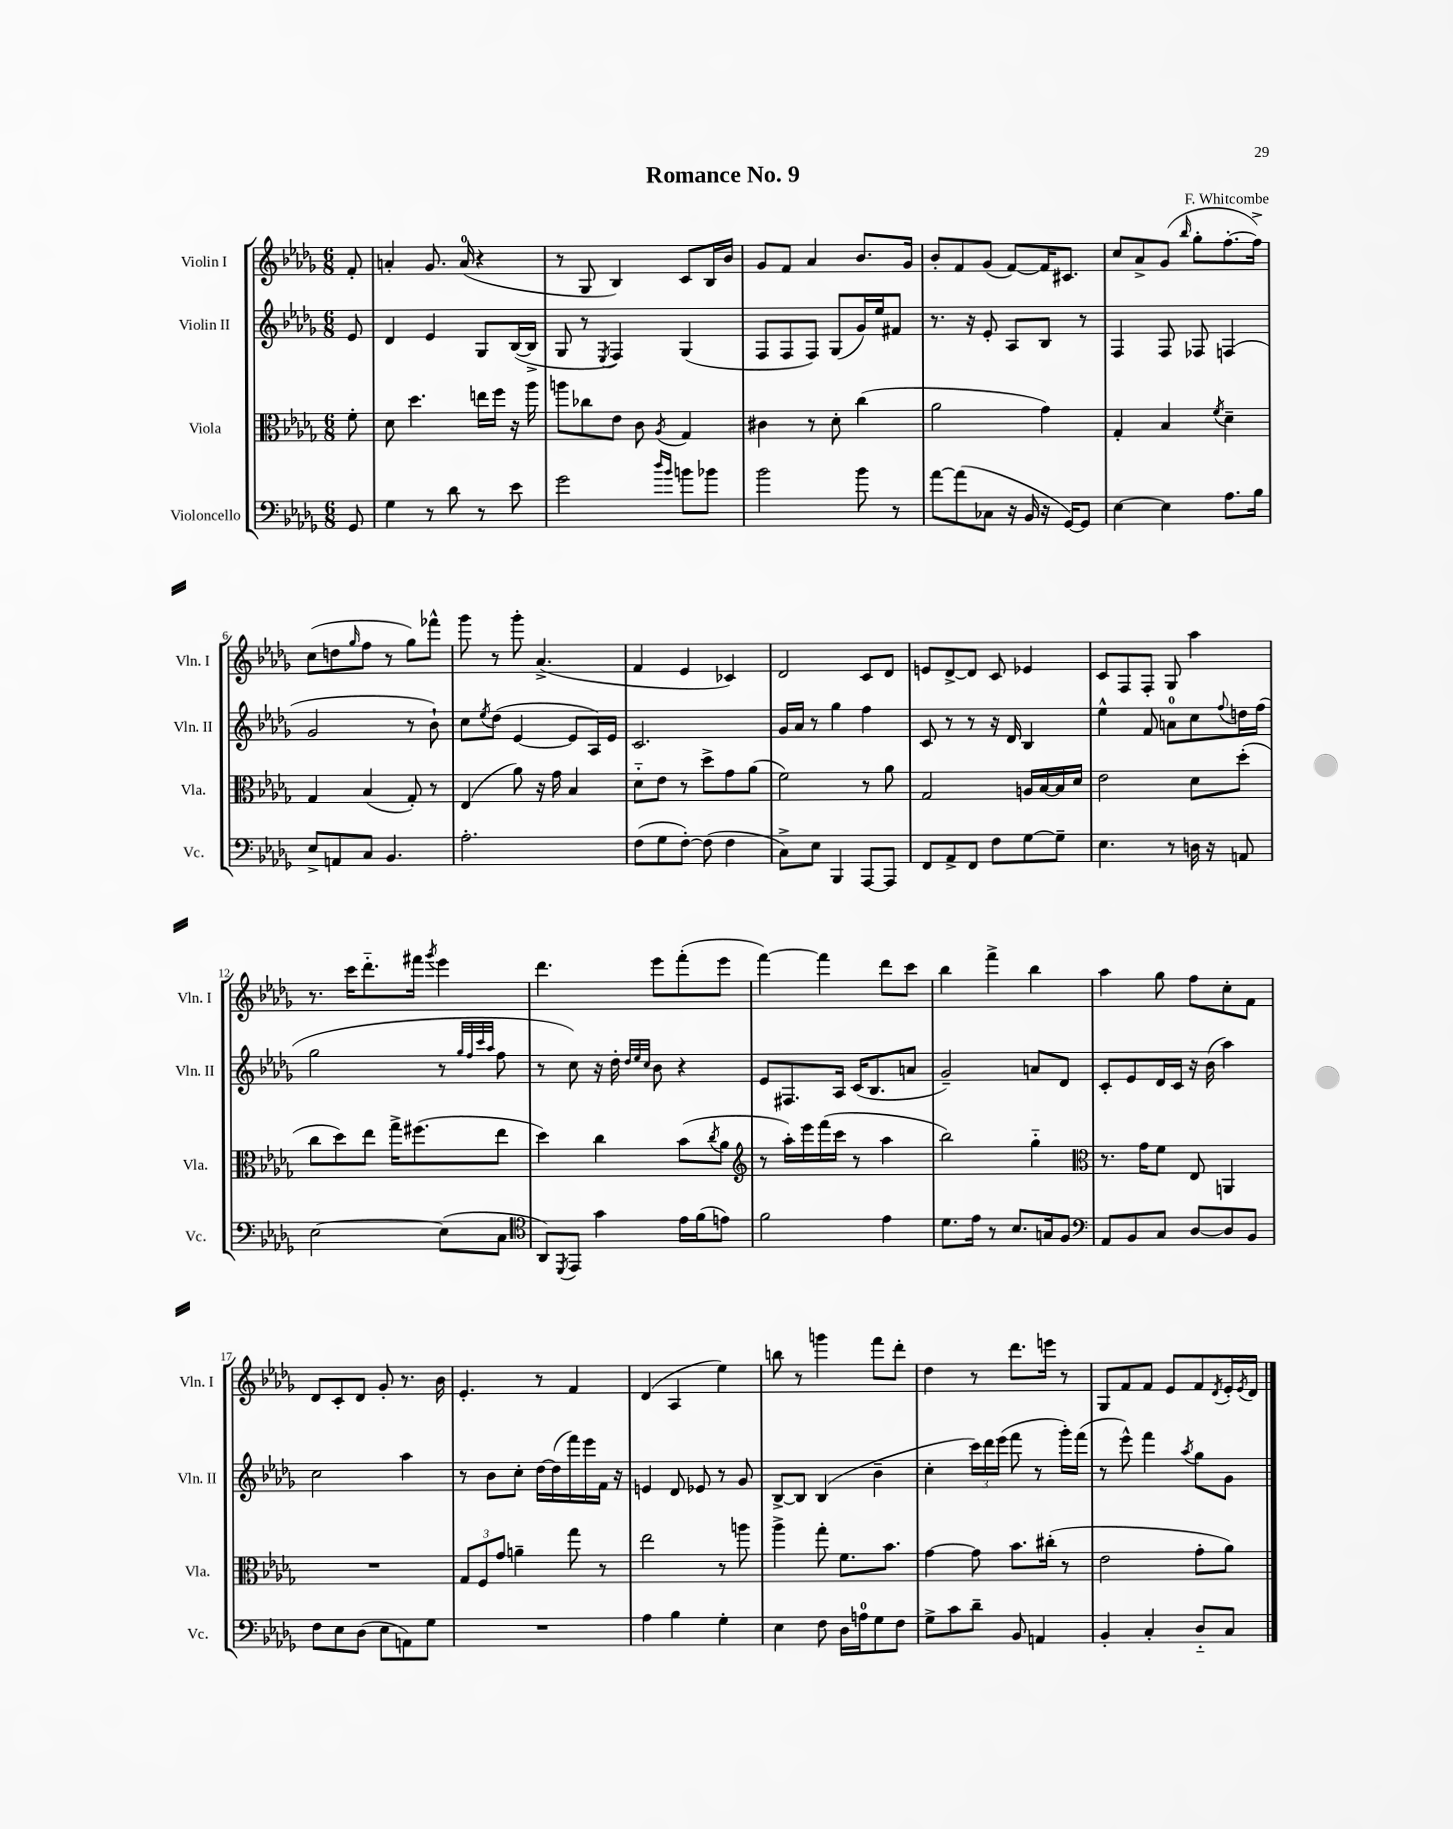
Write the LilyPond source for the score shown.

\header { title = "Romance No. 9" composer = "F. Whitcombe" }
<<
\new StaffGroup <<
\new Staff = "s0" \with { instrumentName = "Violin I" shortInstrumentName = "Vln. I" } {
    \clef treble \key des \major \numericTimeSignature \time 6/8 \partial 8
    f'8-. |
    a'4-. ges'8. a'16-0( r4 |
    r8 ges8 bes4) c'8 bes16 bes'16 |
    ges'8 f'8 aes'4 bes'8. ges'16 |
    bes'8-. f'8 ges'8( f'8~) f'16 cis'8. |
    c''8 aes'8-> ges'8( \grace { bes''16 } ges''8-. f''8.~-. f''16->) |
    c''8( d''8 \grace { ges''16 } f''8 r8 ges''8) fes'''8-^ |
    ges'''8 r8 ges'''8-. aes'4.->( |
    f'4 ees'4 ces'4) |
    des'2 c'8 des'8 |
    e'8 des'8~-> des'8 c'8 ees'4 |
    c'8 f8 f8-. ges8 aes''4 |
    r8. c'''16 des'''8.-_ fis'''16 \acciaccatura { ges'''8 } ees'''4 |
    des'''4. ees'''8 f'''8-.( ees'''8 |
    f'''4~) f'''4 des'''8 c'''8 |
    bes''4 f'''4-> bes''4 |
    aes''4 ges''8 f''8 c''8-. f'8 |
    des'8 c'8-. des'8 ges'8-. r8. bes'16 |
    ees'4.-. r8 f'4 |
    des'4( aes4 ees''4) |
    b''8 r8 g'''4 f'''8 des'''8-. |
    des''4 r8 des'''8. e'''16 r8 |
    ges8 f'8 f'8 ees'8 f'8 \acciaccatura { des'8 } ees'16-. \acciaccatura { ees'8 } des'16 \bar "|." |
}
\new Staff = "s1" \with { instrumentName = "Violin II" shortInstrumentName = "Vln. II" } {
    \clef treble \key des \major \numericTimeSignature \time 6/8 \partial 8
    ees'8 |
    des'4 ees'4 ges8 bes16~( bes16-> |
    ges8 r8 \acciaccatura { ees8 } f4) ges4( |
    f8 f8 f8) ges8( ges'16) ees''16 fis'8 |
    r8. r16 ees'8-. aes8 bes8 r8 |
    f4 f8 fes8 f4( |
    ges'2 r8 bes'8-!) |
    c''8 \acciaccatura { ees''8 } des''8( ees'4~ ees'8 aes16) ees'16 |
    c'2. |
    ges'16 aes'16 r8 ges''4 f''4 |
    c'8 r8 r8 r16 des'16 bes4 |
    ees''4-^ f'8 a'8-0 c''8 \appoggiatura { f''8 } d''16 f''16( |
    ges''2 r8 \grace { ges''32 f''32 c'''32 aes''32 } f''8 |
    r8 c''8) r16 des''16-. \grace { des''32 ees''32 c''32 } bes'8 r4 |
    ees'8 fis8. aes16 c'16( bes8. a'8 |
    ges'2--) a'8 des'8 |
    c'8-. ees'8 des'16 c'16 r16 bes'16( aes''4) |
    c''2 aes''4 |
    r8 bes'8 c''8-. des''16~ des''16( f'''16) ees'''16 f'16 r16 |
    e'4 des'8 ees'8 r8 ges'8 |
    bes8~-> bes8 bes4( bes'4-- |
    c''4-. \tuplet 3/2 { c'''16) des'''16 ees'''16( } f'''8 r8 ges'''16-.) f'''16( |
    r8 ees'''8-^) f'''4 \acciaccatura { aes''8 } ges''8 ges'8 \bar "|." |
}
\new Staff = "s2" \with { instrumentName = "Viola" shortInstrumentName = "Vla." } {
    \clef alto \key des \major \numericTimeSignature \time 6/8 \partial 8
    f'8-. |
    des'8 des''4. e''16 f''16 r16 aes''16 |
    a''8 ces''8 ees'8 c'8 \acciaccatura { aes8 } ges4 |
    cis'4 r8 des'8-. c''4( |
    aes'2 ges'4) |
    ges4-. bes4 \acciaccatura { f'8 } des'4-- |
    ges4 bes4( ges8-.) r8 |
    ees4( aes'8) r16 ges'16 bes4 |
    des'8-_ ees'8 r8 des''8-> ges'8 aes'8( |
    f'2) r8 aes'8 |
    ges2 a16 bes16~ bes16 des'16 |
    ees'2 des'8 des''8-.( |
    c''8 des''8) ees''8 ges''16-> fis''8.( ees''8 |
    des''4) c''4 bes'8( \acciaccatura { c''8 } aes'8 |
    \clef treble r8 aes''16-.) ees'''16 f'''16( c'''16 r8 aes''4 |
    bes''2) ges''4-_ |
    \clef alto r8. ges'16 f'8 ees8 a,4 |
    R2. |
    \tuplet 3/2 { ges8 f8 ges'8 } a'4-- ges''8 r8 |
    ees''2 r8 a''8 |
    aes''4-> ges''8-. f'8. bes'8. |
    ges'4~ ges'8 bes'8. cis''16-.( r8 |
    ees'2 ges'8-. aes'8) \bar "|." |
}
\new Staff = "s3" \with { instrumentName = "Violoncello" shortInstrumentName = "Vc." } {
    \clef bass \key des \major \numericTimeSignature \time 6/8 \partial 8
    ges,8 |
    ges4 r8 des'8 r8 ees'8 |
    ges'2 \grace { des''16 bes'16 } b'8 bes'8 |
    bes'2 bes'8 r8 |
    aes'8~ aes'8( ces8 r16 bes,16 r16 ges,16~) ges,8 |
    ees4~ ees4 aes8. bes16 |
    ees8-> a,8 c8 bes,4. |
    aes2.-. |
    f8( ges8 f8~-.) f8( f4 |
    c8->) ees8 bes,,4 aes,,8~ aes,,8 |
    f,8 aes,8-> f,8 f8 ges8~ ges8-- |
    ees4. r8 d16 r16 a,8 |
    ees2~ ees8( c8 |
    \clef tenor aes,8) \acciaccatura { des,8 } ees,8 ges'4 ees'16 f'16( e'8) |
    f'2 ees'4 |
    des'8. ees'16 r8 bes8. g16 f8 |
    \clef bass aes,8 bes,8 c8 des8~ des8 bes,8 |
    f8 ees8 des8( ees8 a,8) ges8 |
    R2. |
    aes4 bes4 ges4-. |
    ees4 f8 des16 a16-0 ges8 f8 |
    ges8-> c'8 des'8-- bes,8 a,4 |
    bes,4-. c4-. des8-_ c8 \bar "|." |
}
>>
>>
